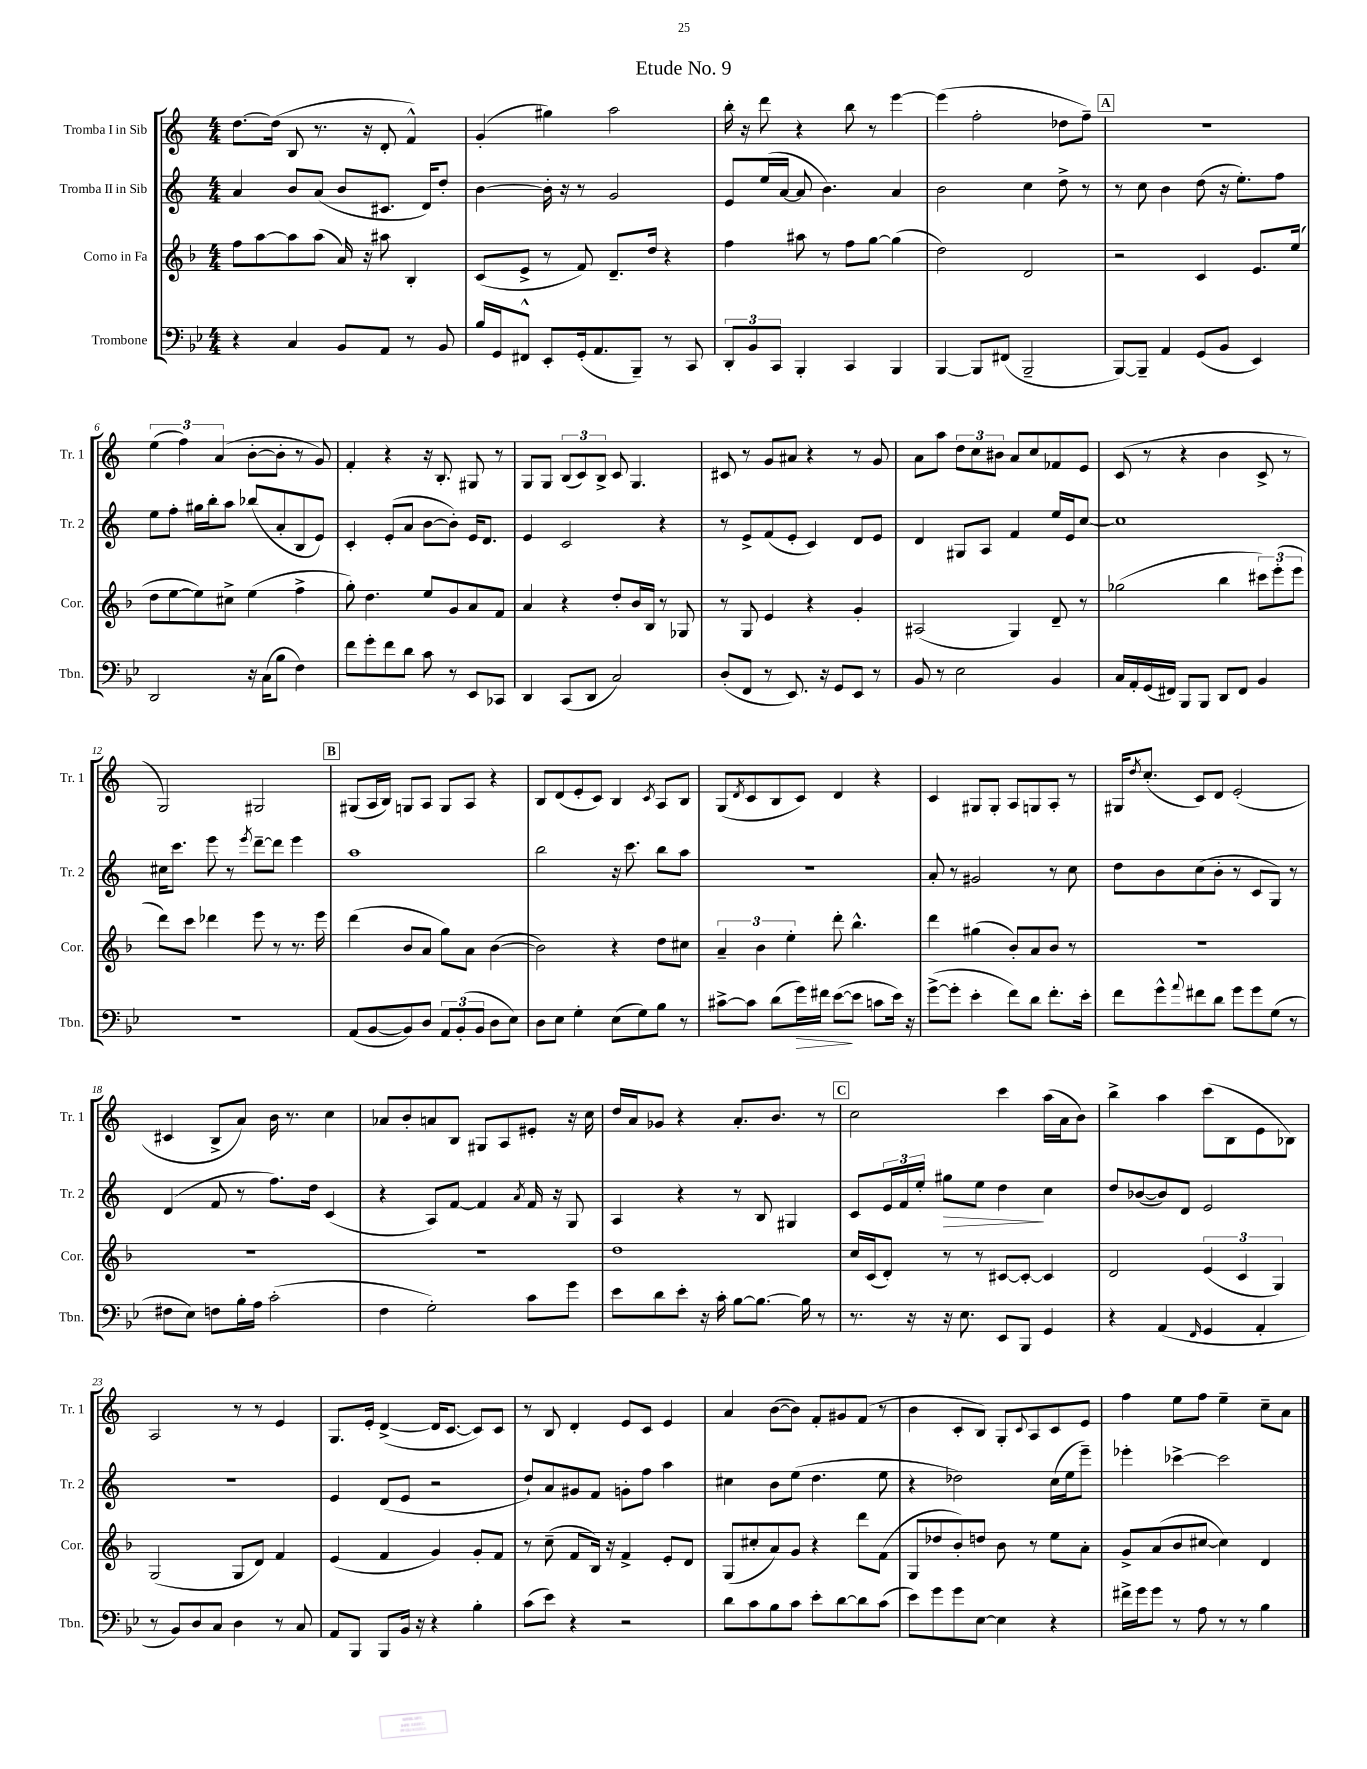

**kern	**dynam	**kern	**kern	**dynam	**kern
*part4	*part4	*part3	*part2	*part2	*part1
*staff4	*staff4	*staff3	*staff2	*staff2	*staff1
*I"Trombone	*	*I"Corno in Fa	*I"Tromba II in Sib	*	*I"Tromba I in Sib
*I'Tbn.	*	*I'Cor.	*I'Tr. 2	*	*I'Tr. 1
*clefF4	*	*clefG2	*clefG2	*	*clefG2
*k[b-e-]	*	*k[b-]	*k[]	*	*k[]
*M4/4	*	*M4/4	*M4/4	*	*M4/4
=1	=1	=1	=1	=1	=1
4r	.	8ff\L	4a/	.	[8.dd\L
.	.	[8aa\	.	.	.
.	.	.	.	.	(16dd\Jk]
4C/	.	8aa\]	8b/L	.	8B/
.	.	(8aa\J	(8a/J	.	8.r
8BB-/L	.	16a/)	8b/L	.	.
.	.	16r	.	.	16r
8AA/J	.	8aa#X\	8.c#X/J	.	8d'/
8r	.	4B-'/	.	.	4f^^/)
.	.	.	16d/KL)	.	.
8BB-/	.	.	8dd'/J	.	.
=2	=2	=2	=2	=2	=2
16B-/LL	.	(8c/L	[4b\	.	(4g'/
16GG/J	.	.	.	.	.
8FF#X^^/J	.	8e^/J	.	.	.
8EE-'/L	.	8r	16b'\]	.	4gg#X\)
.	.	.	16r	.	.
(16GG'/k	.	8f/)	8r	.	.
8.AA/	.	.	.	.	.
.	.	8.d~/L	2g/	.	2aa\
8BBB-~/J)	.	.	.	.	.
.	.	16dd/Jk	.	.	.
8r	.	4r	.	.	.
8CC/	.	.	.	.	.
=3	=3	=3	=3	=3	=3
12DD'/L	.	4ff\	8e/L	.	16bb'\
.	.	.	.	.	16r
12BB-/	.	.	.	.	.
.	.	.	(16ee/L	.	8ddd\
12CC/J	.	.	.	.	.
.	.	.	[16a/JJ	.	.
4BBB-'/	.	8aa#X\	8a/]	.	4r
.	.	8r	4.b\)	.	.
4CC/	.	8ff\L	.	.	8bb\
.	.	[8gg\J	.	.	8r
4BBB-/	.	(4gg\]	4a/	.	[4eee\
=4	=4	=4	=4	=4	=4
[4BBB-/	.	2dd\)	2b\	.	(4eee\]
8BBB-/L]	.	.	.	.	2ff'\
(8FF#X/J	.	.	.	.	.
2BBB-~/	.	2d/	4cc\	.	.
.	.	.	8dd^\	.	8dd-X\L
.	.	.	8r	.	8ff~\J)
!!LO:REH:place=s1:t=A
=5	=5	=5	=5	=5	=5
[8BBB-/L)	.	2r	8r	.	1r
8BBB-~/J]	.	.	8cc\	.	.
4AA/	.	.	4b\	.	.
(8GG/L	.	4c/	(8dd\	.	.
8BB-/J	.	.	16r	.	.
.	.	.	8.ee'\L)	.	.
4EE-/)	.	8.e/L	.	.	.
.	.	.	8ff\J	.	.
.	.	(16ee/Jk	.	.	.
!!LO:LB:g=z
=6	=6	=6	=6	=6	=6
2DD/	.	8dd\L	8ee\L	.	(6ee\
.	.	[8ee\	8ff'\J	.	.
.	.	.	.	.	6ff\)
.	.	8ee\])	16gg#X\LL	.	.
.	.	.	16bb'\J	.	.
.	.	.	.	.	(6a/
.	.	8cc#X^\J	8aa\J	.	.
16r	.	(4ee\	(8bb-X/L	.	[8b'\L
(16C\KL	.	.	.	.	.
8B-\J	.	.	8a'/	.	8b'\J]
4F\)	.	4ff^\	8B/	.	8r
.	.	.	8e/J)	.	8g/)
=7	=7	=7	=7	=7	=7
8f\L	.	8gg'\)	4c'/	.	4f'/
8g'\	.	4.dd\	.	.	.
8f\	.	.	(8e'/L	.	4r
8d\J	.	.	8a/J	.	.
8c\	.	8ee/L	[8b\L	.	16r
.	.	.	.	.	8.B'/
8r	.	8g/	8b'\J])	.	.
8EE-/L	.	8a/	16e/KL	.	8G#X/
.	.	.	8.d/J	.	.
8CC-X/J	.	8f/J	.	.	8r
=8	=8	=8	=8	=8	=8
4DD/	.	4a/	4e/	.	8G/L
.	.	.	.	.	8G/J
(8CC/L	.	4r	2c/	.	(12B/L
.	.	.	.	.	12c/)
8DD/J	.	.	.	.	.
.	.	.	.	.	12B^/J
2C/)	.	8dd'/L	.	.	8c/
.	.	16b-/L	.	.	4.G/
.	.	16B-/JJ	.	.	.
.	.	8r	4r	.	.
.	.	8G-X/	.	.	.
=9	=9	=9	=9	=9	=9
(8D'/L	.	8r	8r	.	8c#X/
8FF/J	.	8G/	8e^/L	.	8r
8r	.	4e/	(8f/	.	8g/L
8.EE-/)	.	.	8e'/J	.	8a#X/J
.	.	4r	4c/)	.	4r
16r	.	.	.	.	.
8GG/L	.	.	.	.	.
8EE-/J	.	4g'/	8d/L	.	8r
8r	.	.	8e/J	.	8g/
=10	=10	=10	=10	=10	=10
8BB-/	.	(2A#X/	4d/	.	8a\L
8r	.	.	.	.	8aa\J
2E-\	.	.	8G#X/L	.	12dd\L
.	.	.	.	.	12cc\
.	.	.	8A/J	.	.
.	.	.	.	.	12b#X\J
.	.	4G/)	4f/	.	8a/L
.	.	.	.	.	8cc/
4BB-/	.	8d~/	16ee/LL	.	8f-X/
.	.	.	16e/J	.	.
.	.	8r	[8cc/J	.	8e/J
=11	=11	=11	=11	=11	=11
16C/LL	.	(2gg-X\	1cc]	.	(8c/
16AA'/	.	.	.	.	.
(16GG/	.	.	.	.	8r
16FF#X/JJ)	.	.	.	.	.
8BBB-/L	.	.	.	.	4r
8BBB-/J	.	.	.	.	.
8DD/L	.	4bb-\	.	.	4b\
8FF#/J	.	.	.	.	.
4BB-/	.	12ccc#X\L)	.	.	8c^/
.	.	(12eee'\	.	.	.
.	.	.	.	.	8r
.	.	12eee\J	.	.	.
!!LO:LB:g=z
=12	=12	=12	=12	=12	=12
1r	.	8ddd\L)	16cc#X\KL	.	2G/)
.	.	.	8.ccc\J	.	.
.	.	8ccc\J	.	.	.
.	.	4ddd-X\	8eee\	.	.
.	.	.	8r	.	.
.	.	.	8qeee/	.	.
.	.	8eee\	[8ddd~\L	.	2G#X/
.	.	8r	8ddd\J]	.	.
.	.	8.r	4eee\	.	.
.	.	16eee\	.	.	.
!!LO:REH:place=s1:t=B
=13	=13	=13	=13	=13	=13
(8AA/L	.	(4ddd\	1aa	.	(8G#X/L
[8BB-/	.	.	.	.	16A/L
.	.	.	.	.	16B/JJ)
8BB-/])	.	8b-/L	.	.	8Gn/L
8D/J	.	8a/J	.	.	8A/J
12AA/L	.	8gg\L)	.	.	8G/L
(12BB-'/	.	.	.	.	.
.	.	8a\J	.	.	8A/J
12BB-/J	.	.	.	.	.
8D\L	.	([4b-\	.	.	4r
8E-\J)	.	.	.	.	.
=14	=14	=14	=14	=14	=14
8D\L	.	2b-\])	2bb\	.	8B/L
8E-\J	.	.	.	.	(8d/
4G'\	.	.	.	.	8e'/
.	.	.	.	.	8c/J)
(8E-\L	.	4r	16r	.	4B/
.	.	.	8.ccc\	.	.
8G\)	.	.	.	.	.
.	.	.	.	.	8qc/
8B-\J	.	8dd\L	8bb\L	.	8A/L
8r	.	8cc#X\J	8aa\J	.	8B/J
=15	=15	=15	=15	=15	=15
[8c#X^\L	.	6a~/	1r	.	(8G/L
.	.	.	.	.	8qd/
8c#\J]	.	.	.	.	8c/
.	.	6b-\	.	.	.
(8d\L	.	.	.	.	8B/
.	.	6ee'\	.	.	.
!	!LO:HP:b	!	!	!	!
16g\L)	>	.	.	.	8c/J)
16f#X\JJ	.	.	.	.	.
([8e-\L	.	8ddd'\	.	.	4d/
8e-\J]	]	4.bb-^^\	.	.	.
8cn\L	.	.	.	.	4r
16e-\Jk)	.	.	.	.	.
16r	.	.	.	.	.
=16	=16	=16	=16	=16	=16
([8g^\L	.	4ddd\	8a'/	.	4c/
8g'\J]	.	.	8r	.	.
4e-'\	.	(4gg#X\	2g#X/	.	8G#X/L
.	.	.	.	.	8G#'/J
8f\L)	.	8b-'/L)	.	.	8A/L
8d\J	.	8a/	.	.	8Gn/
8.f'\L	.	8b-/J	8r	.	8A'/J
.	.	8r	8cc\	.	8r
16e-'\Jk	.	.	.	.	.
=17	=17	=17	=17	=17	=17
8f\L	.	1r	8dd\L	.	16G#X/KL
.	.	.	.	.	8qdd/
.	.	.	.	.	(8.cc'/J
8g^^\	.	.	8b\	.	.
8qqa/	.	.	.	.	.
8f#X\	.	.	(8cc\	.	8c/L)
8d\J	.	.	8b'\J	.	8d/J
8g\L	.	.	8r	.	(2e'/
8g\	.	.	8c/L	.	.
(8G\J	.	.	8G/J)	.	.
8r	.	.	8r	.	.
!!LO:LB:g=z
=18	=18	=18	=18	=18	=18
8F#X\L	.	1r	(4d/	.	4c#X/
8E-\J)	.	.	.	.	.
8Fn\L	.	.	8f/	.	8B^/L
16B-'\L	.	.	8r	.	8a/J)
16A\JJ	.	.	.	.	.
(2c'\	.	.	8.ff\L)	.	16b\
.	.	.	.	.	8.r
.	.	.	16dd\Jk	.	.
.	.	.	(4c/	.	4cc\
=19	=19	=19	=19	=19	=19
4F\	.	1r	4r	.	8a-X/L
.	.	.	.	.	8b'/
2G'\)	.	.	8A/L)	.	8an/
.	.	.	[8f/J	.	8B/J
.	.	.	4f/]	.	8G#X/L
.	.	.	.	.	8A/
.	.	.	8qa/	.	.
8c\L	.	.	16f/	.	8e#X'/J
.	.	.	16r	.	.
8g\J	.	.	8G/	.	16r
.	.	.	.	.	16cc\
=20	=20	=20	=20	=20	=20
8e-\L	.	1dd	4A/	.	16dd/LL
.	.	.	.	.	16a/J
8d\	.	.	.	.	8g-X/J
8e-'\J	.	.	4r	.	4r
16r	.	.	.	.	.
16c'\	.	.	.	.	.
[8B-\L	.	.	8r	.	8.a'/L
8.B-\J_	.	.	8B/	.	.
.	.	.	.	.	8.b/J
.	.	.	4G#X/	.	.
16B-\]	.	.	.	.	.
8r	.	.	.	.	8r
!!LO:REH:place=s1:t=C
=21	=21	=21	=21	=21	=21
8.r	.	16cc/LL	8c/L	.	2cc\
.	.	(16c/J	.	.	.
.	.	8d'/J)	24e/L	.	.
.	.	.	24f/	.	.
16r	.	.	.	.	.
.	.	.	24ee'/JJ	.	.
!	!	!	!	!LO:HP:b	!
16r	.	8r	8gg#X\L	>	.
8.E-\	.	.	.	.	.
.	.	8r	8ee\J	.	.
8EE-/L	.	[8c#X/L	4dd\	.	4ccc\
8BBB-/J	.	8c#'/J_	.	.	.
4GG/	.	4c#/]	4cc\	]	(16aa\LL
.	.	.	.	.	16a\J
.	.	.	.	.	8b\J)
=22	=22	=22	=22	=22	=22
4r	.	2d/	8dd/L	.	4bb^\
.	.	.	([8b-X/	.	.
(4AA/	.	.	8b-/])	.	4aa\
.	.	.	8d/J	.	.
16qqFF/	.	.	.	.	.
4GG/	.	(6e/	2e/	.	(8ccc\L
.	.	.	.	.	8B\
.	.	6c/	.	.	.
4AA'/	.	.	.	.	8e\
.	.	6G/)	.	.	.
.	.	.	.	.	8B-X\J)
!!LO:LB:g=z
=23	=23	=23	=23	=23	=23
8r	.	(2G/	1r	.	2A/
8BB-/L)	.	.	.	.	.
8D/	.	.	.	.	.
8C/J	.	.	.	.	.
4D\	.	8G/L	.	.	8r
.	.	8d/J)	.	.	8r
8r	.	4f/	.	.	4e/
8C/	.	.	.	.	.
=24	=24	=24	=24	=24	=24
8AA/L	.	(4e/	4e/	.	8.G/L
8BBB-/J	.	.	.	.	.
.	.	.	.	.	16e'/Jk
8BBB-/L	.	4f/	(8d/L	.	([4d^/
16BB-/Jk	.	.	8e/J	.	.
16r	.	.	.	.	.
4r	.	4g/)	2r	.	16d/KL]
.	.	.	.	.	[8.c/J
4B-'\	.	8g'/L	.	.	8c/L])
.	.	8f/J	.	.	8c/J
=25	=25	=25	=25	=25	=25
(8c\L	.	8r	8dd`/L)	.	8r
8e-\J)	.	(8cc~\	8a/	.	8B/
4r	.	8f/L	8g#X/	.	4d'/
.	.	16B-/Jk)	8f/J	.	.
.	.	16r	.	.	.
2r	.	4f^/	8gn'\L	.	8e/L
.	.	.	8ff\J	.	8c/J
.	.	8e'/L	4aa\	.	4e/
.	.	8d/J	.	.	.
=26	=26	=26	=26	=26	=26
8d\L	.	(8G/L	4cc#X\	.	4a/
8c\	.	8cc#X'/	.	.	.
8B-\	.	8a/)	8b\L	.	([8b\L
8c\J	.	8g/J	(8ee\J	.	8b\J])
8e-'\L	.	4r	4.dd\	.	8f'/L
[8d\	.	.	.	.	8g#X/
8d\]	.	8ddd\L	.	.	(8f/J
(8c\J	.	(8f\J	8ee\	.	8r
=27	=27	=27	=27	=27	=27
8e-\L)	.	8G/L	4r	.	4b\
8g\	.	8dd-X/	.	.	.
8g\	.	8b-'/)	2dd-X\)	.	8c'/L
[8E-\J	.	8ddn/J	.	.	8B/J)
4E-\]	.	8b-\	.	.	8G'/L
.	.	.	.	.	8qqc/
.	.	8r	.	.	8A/
4r	.	8ee\L	(16cc\LL	.	8c/
.	.	.	16ee\J	.	.
.	.	8a'\J	8eee~\J)	.	8e/J
=28	=28	=28	=28	=28	=28
16f#X^\LL	.	8g^/L	4eee-X'\	.	4ff\
16g\J	.	.	.	.	.
8g\J	.	(8a/	.	.	.
8r	.	8b-/	[4ccc-X^\	.	8ee\L
8A\	.	[8cc#X/J	.	.	8ff\J
8r	.	4cc#\])	2ccc-\]	.	4ee~\
8r	.	.	.	.	.
4B-\	.	4d/	.	.	8cc~\L
.	.	.	.	.	8a\J
==	==	==	==	==	==
*-	*-	*-	*-	*-	*-
